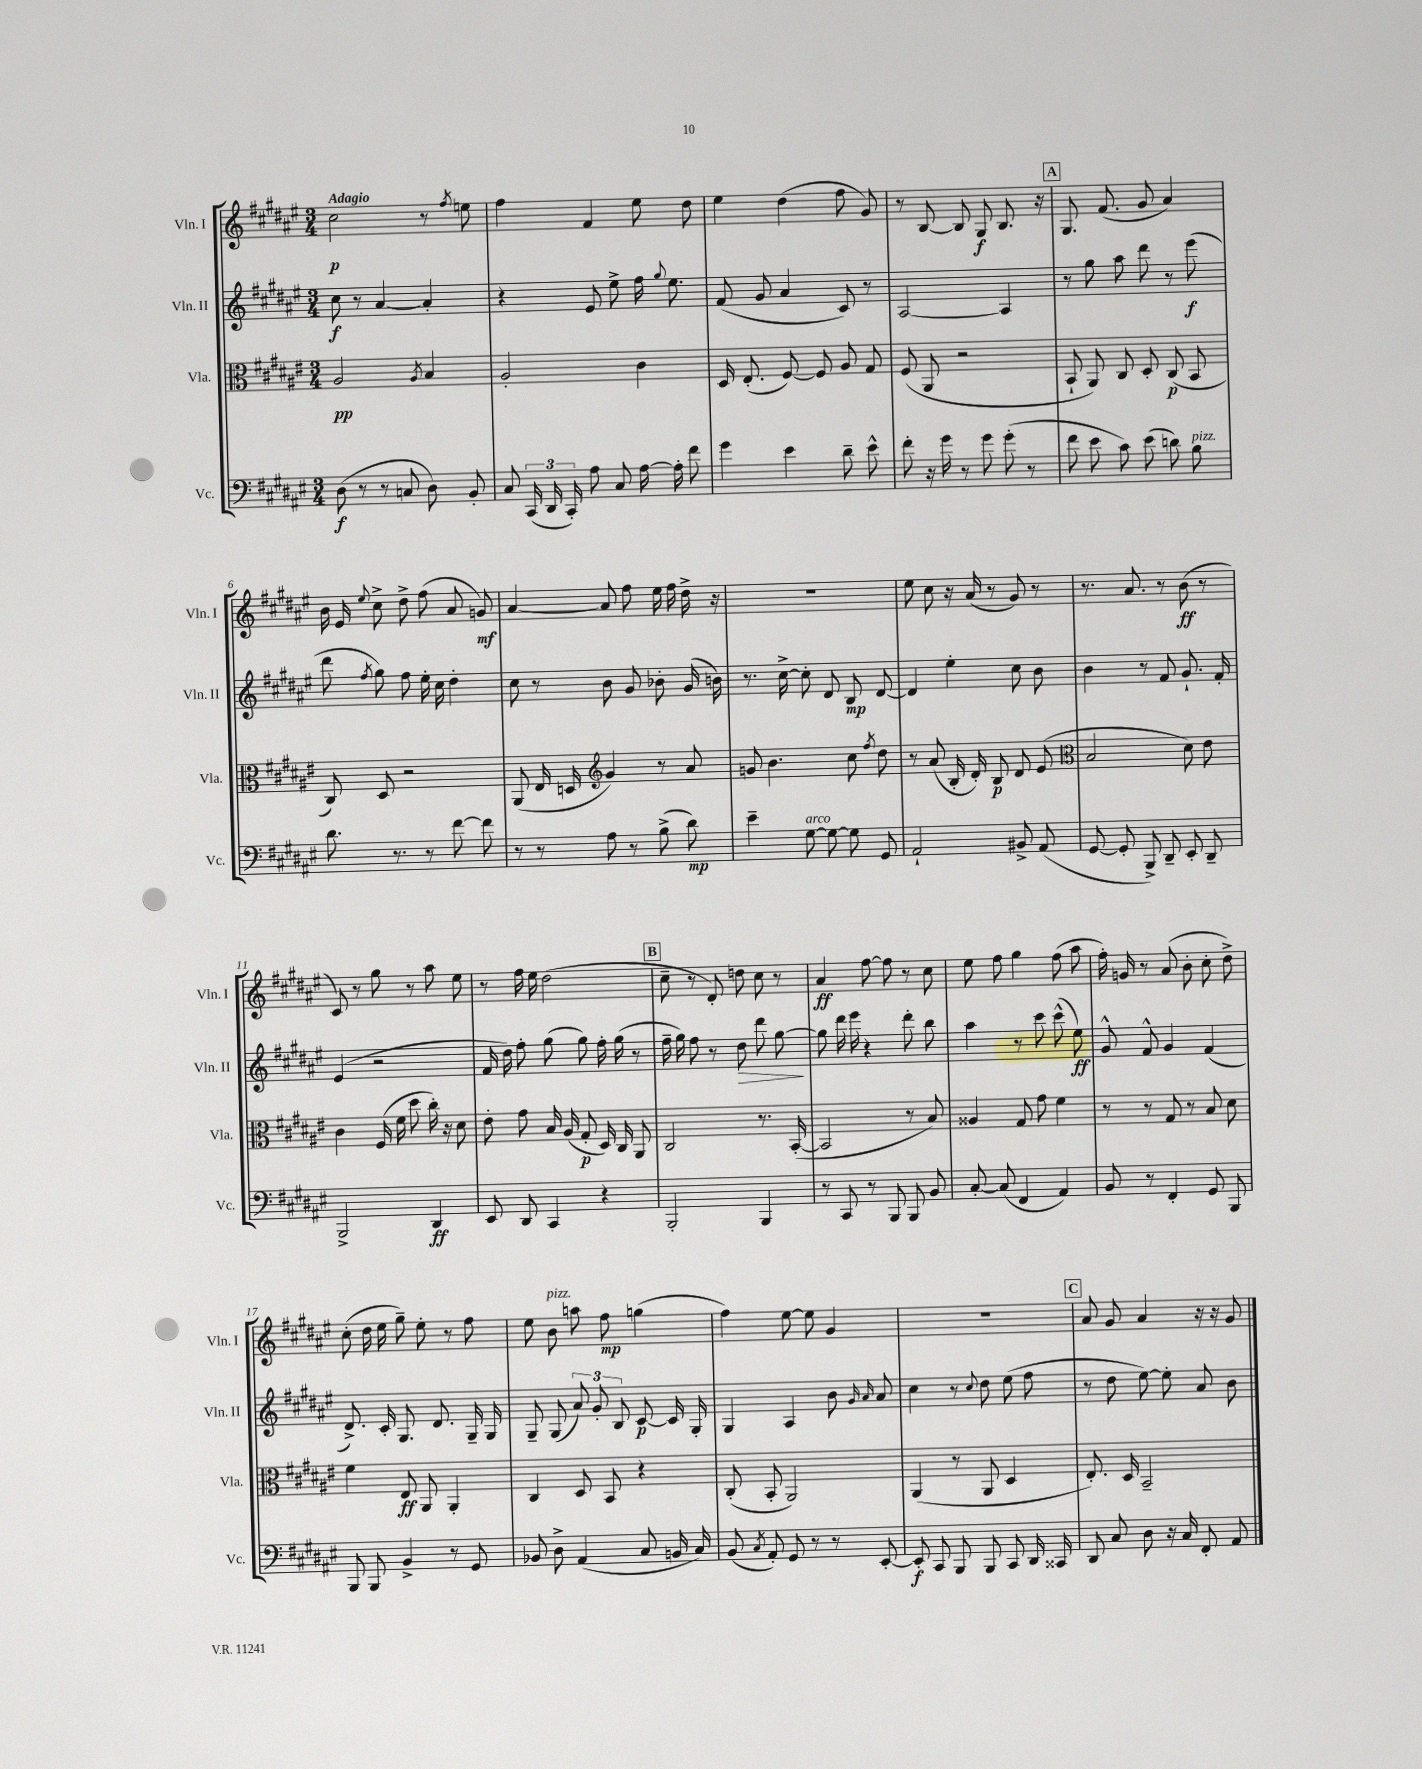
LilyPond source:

<<
\new StaffGroup <<
\new Staff = "s0" \with { instrumentName = "Vln. I" shortInstrumentName = "Vln. I" } {
    \clef treble \key fis \major \numericTimeSignature \time 3/4 \tempo "Adagio"
    \autoBeamOff cis''2\p r8 \acciaccatura { fis''8 } e''8 |
    fis''4 fis'4 eis''8 dis''8 |
    eis''4 dis''4( fis''8 gis'8) |
    r8 b8~ b8 gis8\f b8. r16 |
    \mark \markup { \box "A" } gis8. fis'8.( gis'8 ais'4) |
    b'16 eis'16 \appoggiatura { eis''8 } cis''8-> dis''8-> fis''8( ais'8 g'8\mf) |
    ais'4~ ais'8 fis''8 eis''16 fis''16 dis''16-> r16 |
    R2. |
    eis''8 cis''8 r16 ais'16( r8 gis'8) r8 |
    r8. ais'8. r8 b'8\ff( r8 |
    cis'8) r8 gis''8 r8 ais''8 eis''8 |
    r8 fis''16 eis''16 dis''2( |
    \mark \markup { \box "B" } cis''8-- r8 dis'8-.) d''8 cis''8 r8 |
    ais'4\ff fis''8~ fis''8 r8 cis''8 |
    eis''8 fis''8 gis''4 fis''8( ais''8 |
    fis''16-.) g'16 r8 ais'8( b'8-. cis''8-. dis''8->) |
    cis''8-.( dis''16 eis''16 gis''8--) eis''8-. r8 fis''8 |
    eis''8 b'8^\markup { \italic "pizz." } a''8 fis''8\mp g''4( |
    fis''4) eis''8~ eis''8 gis'4 |
    R2. |
    \mark \markup { \box "C" } ais'8 gis'8 ais'4 r16 r16 gis'8 \bar "|." |
}
\new Staff = "s1" \with { instrumentName = "Vln. II" shortInstrumentName = "Vln. II" } {
    \clef treble \key fis \major \numericTimeSignature \time 3/4
    \autoBeamOff cis''8\f r8 ais'4~ ais'4-. |
    r4 eis'8 eis''8-> fis''16 \appoggiatura { gis''8 } eis''8. |
    fis'8( gis'8 ais'4 cis'8) r8 |
    ais2~ ais4 |
    \mark \markup { \box "A" } r8 gis''8 ais''8 dis'''8 r8 eis'''8\f( |
    dis'''8 \acciaccatura { fis''8 } gis''8) fis''8 eis''16-. cis''16 dis''4-. |
    cis''8 r8 b'8 gis'8 bes'8-. gis'16( b'16) |
    r8. cis''16~-> cis''8-. dis'8 b8\mp dis'8~ |
    dis'4 eis''4-. cis''8 b'8 |
    b'4 r8 fis'8 gis'8.-! fis'16-. |
    eis'4( r2 |
    fis'16 dis''16) fis''8-. gis''8( gis''8) fis''16-. gis''16( r8 |
    \mark \markup { \box "B" } fis''16-- gis''16) fis''8 r8 dis''8\> dis'''8 gis''8~\! |
    gis''8 dis'''16 eis'''16 r4 dis'''8-. b''8 |
    ais''4 r8 cis'''8 cis'''8-^( eis''8\ff) |
    gis'8-^ fis'8-^ gis'4 fis'4( |
    dis'8.->) cis'16-. gis8. dis'8. gis16-- gis16 |
    gis8-- gis8( \tuplet 3/2 { ais'8) gis'8-. b8 } cis'8~\p cis'16 gis16-. |
    gis4 ais4 b'8 \grace { gis'16 ais'16 } ais'8 |
    cis''4 r8 \appoggiatura { cis''8 } dis''8 eis''8( fis''8 |
    \mark \markup { \box "C" } r8 dis''8 eis''8~) eis''8-. ais'8 b'8 \bar "|." |
}
\new Staff = "s2" \with { instrumentName = "Vla." shortInstrumentName = "Vla." } {
    \clef alto \key fis \major \numericTimeSignature \time 3/4
    \autoBeamOff ais2\pp \acciaccatura { ais8 } b4 |
    ais2-. cis'4 |
    dis16 eis8.-.( fis8~) fis8 ais8 gis8 |
    fis8( ais,8 r2 |
    \mark \markup { \box "A" } b,8-! ais,8) cis8 dis8-. cis8\p( b,8 |
    cis8) dis8 r2 |
    ais,8( eis16 d16 \clef treble gis'4) r8 ais'8 |
    g'8 b'4. cis''8 \acciaccatura { fis''8 } dis''8 |
    r8 ais'8( b16-. dis'16-.) b8\p dis'8 eis'8( |
    \clef alto b2 dis'8) eis'8 |
    cis'4 fis16( fis'16 dis''8 cis''16-.) r16 dis'8 |
    eis'8-. gis'8 b16 ais16( gis8-.\p dis16) cis16 ais,8 |
    \mark \markup { \box "B" } cis2 r8. b,16~-.( |
    b,2 r8 b8) |
    aisis4 gis8 gis'8 fis'4 |
    r8 r8 gis8 r8 b8 dis'8 |
    fis'4 eis8\ff ais,8 ais,4-. |
    cis4 dis8 b,8 r4 |
    cis8-.( b,8-. ais,2) |
    ais,4( r8 ais,8 dis4 |
    \mark \markup { \box "C" } eis8.-.) dis16 b,2-- \bar "|." |
}
\new Staff = "s3" \with { instrumentName = "Vc." shortInstrumentName = "Vc." } {
    \clef bass \key fis \major \numericTimeSignature \time 3/4
    \autoBeamOff dis8\f( r8 r8 c8 dis8) b,8-. |
    cis8 \tuplet 3/2 { cis,16( dis,16 cis,16-.) } ais8 cis8 ais16~ ais16-. fis'8 |
    gis'4 eis'4 dis'8-- eis'8-^ |
    fis'8-. r16 gis'16 r8 gis'8 gis'8-.( r8 |
    \mark \markup { \box "A" } fis'8 eis'8 cis'8) eis'8( d'8) b8^\markup { \italic "pizz." } |
    dis'8. r8. r8 fis'8~ fis'8 |
    r8 r8 ais8 r8 b8->( dis'8\mp) |
    eis'4-- gis8~^\markup { \italic "arco" } gis8~ gis8 gis,8 |
    ais,2-! bis,8-> ais,8( |
    gis,8~ gis,8-. b,,8->) dis,8-- eis,8-. dis,8-- |
    b,,2-> dis,4\ff |
    eis,8 dis,8 cis,4 r4 |
    \mark \markup { \box "B" } b,,2-. b,,4 |
    r8 cis,8 r8 b,,8 b,,8 b,8 |
    cis8~-. cis8( fis,4 ais,4) |
    b,8 r8 fis,4-. gis,8 b,,8 |
    b,,8 b,,8 b,4-> r8 gis,8 |
    bes,8 dis8-> ais,4( cis8 b,16 cis16) |
    b,8( \acciaccatura { cis8 } ais,8-.) gis,8 r8 r8 eis,8~-. |
    eis,8-.\f cis,8 b,,8 b,,8 cis,8 dis,16 cisis,16 |
    \mark \markup { \box "C" } dis,8 cis8 dis8 r16 cis16 fis,8-. ais,8 \bar "|." |
}
>>
>>
